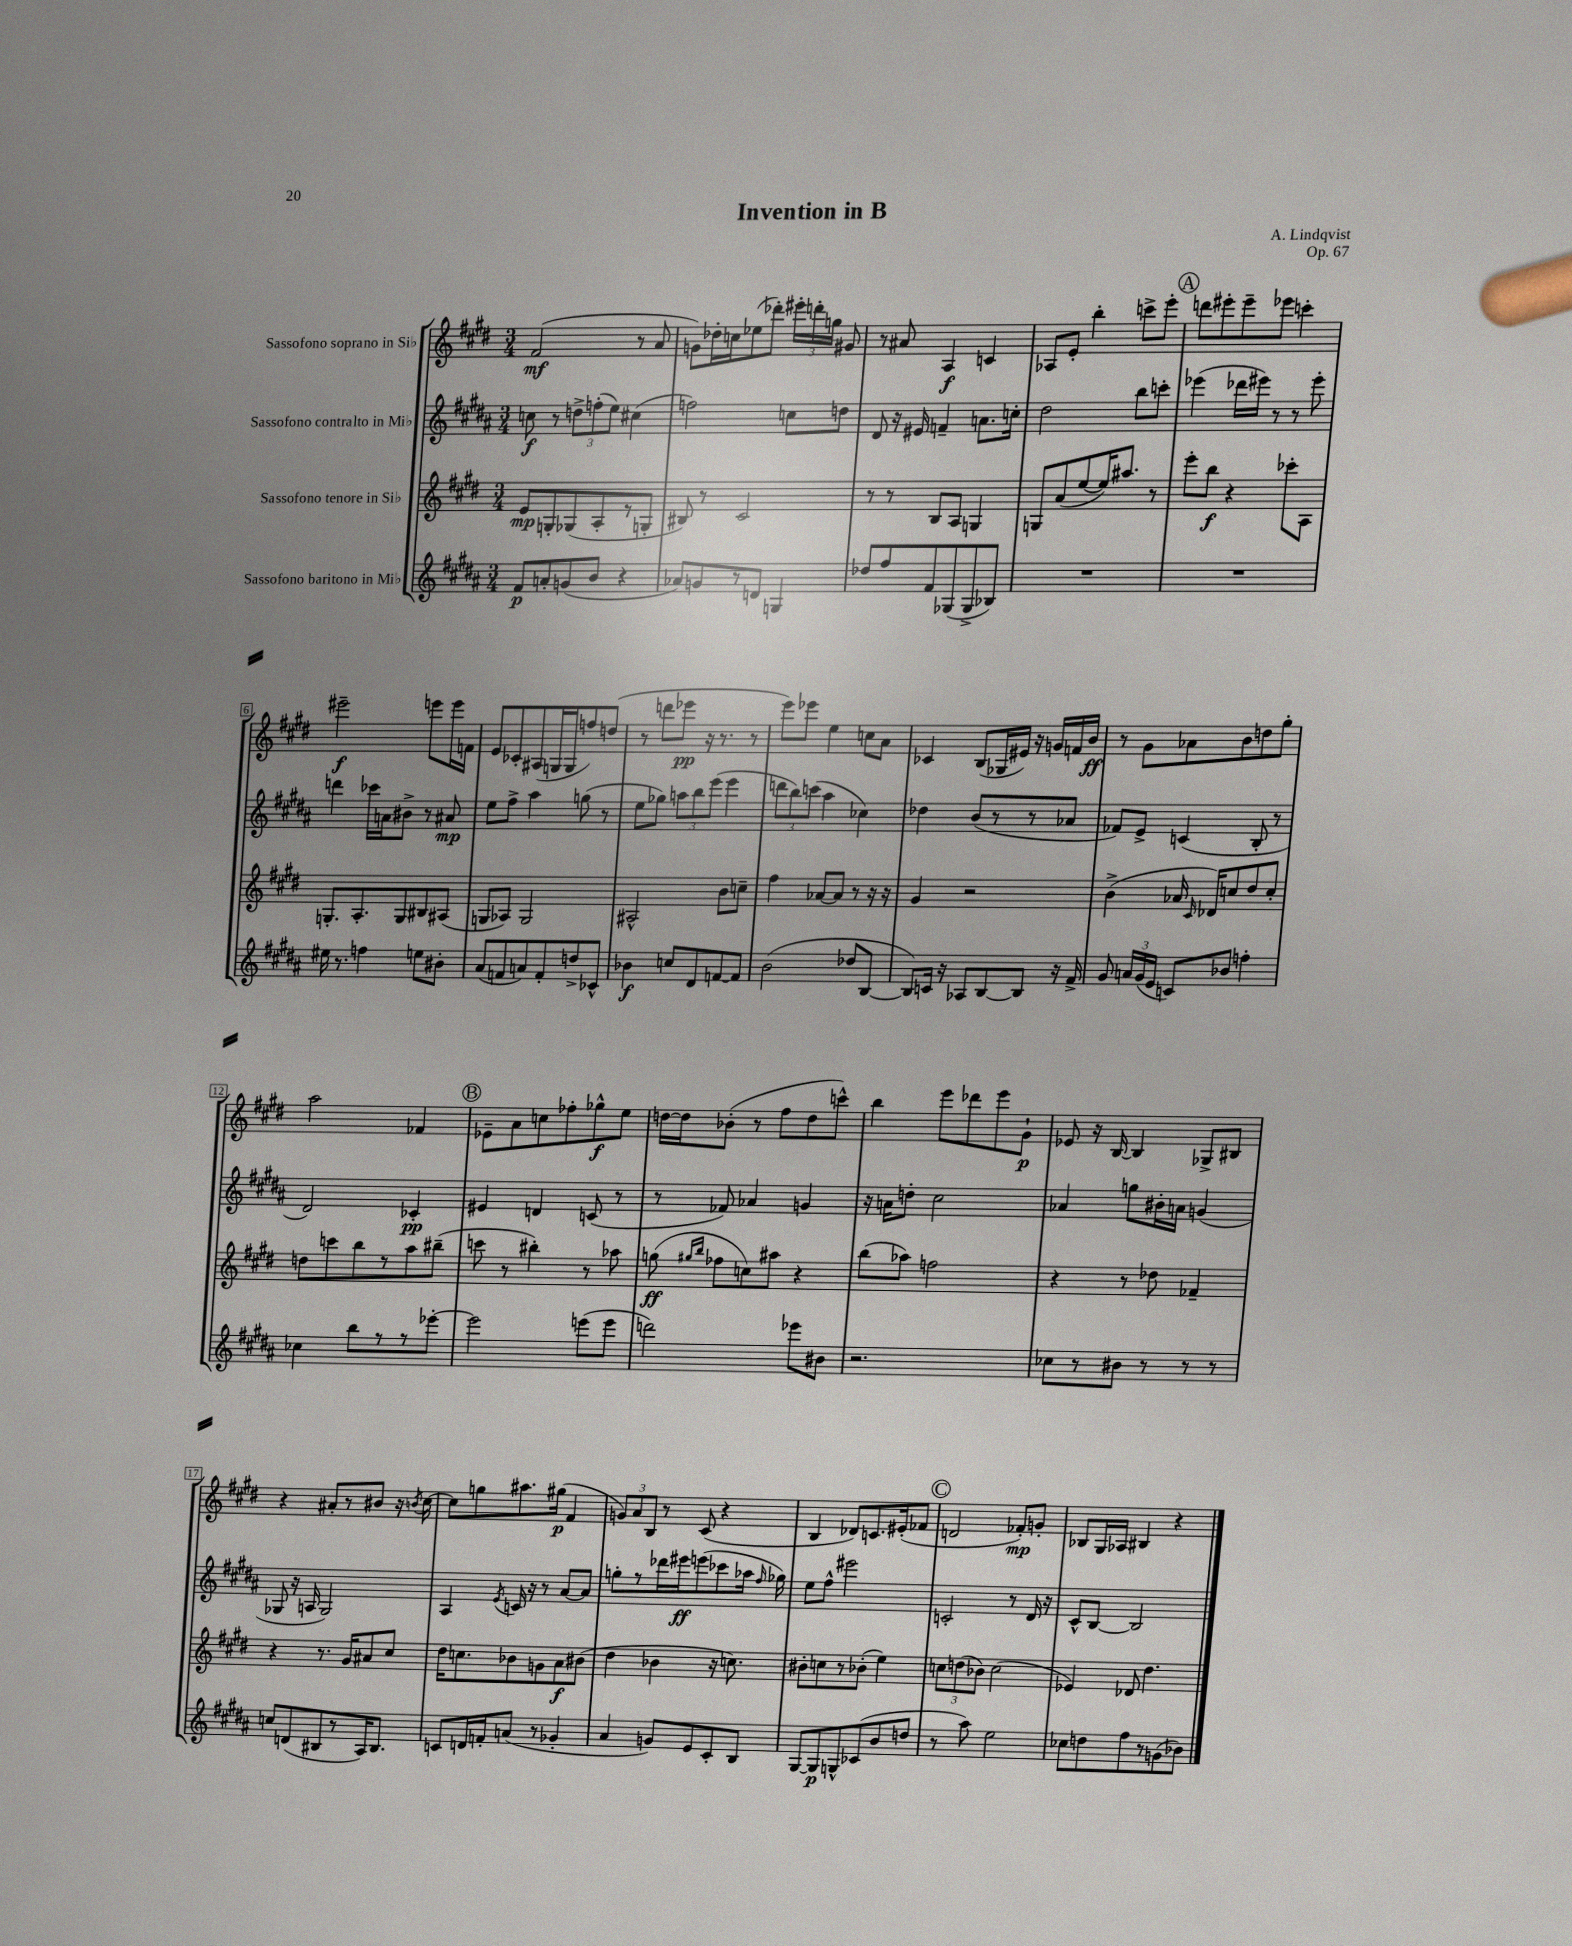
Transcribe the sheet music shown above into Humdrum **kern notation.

**kern	**kern	**kern	**kern
*staff4	*staff3	*staff2	*staff1
*clefG2	*clefG2	*clefG2	*clefG2
*k[f#c#g#d#a#]	*k[f#c#g#d#]	*k[f#c#g#d#a#]	*k[f#c#g#d#]
*M3/4	*M3/4	*M3/4	*M3/4
8f#	8e	8cc	(2f#
8a'	8G'	8r	.
(8g	(8G-	12dd^	.
.	.	(12ff'	.
8b	8A'	.	.
.	.	12ee)	.
4r	8r	(4cc#	8r
.	8G'	.	8a
=	=	=	=
8a-)	8B#)	2ff)	8g)
8g	8r	.	16dd-'
.	.	.	16cc
8r	2c#	.	(8ee-
8d	.	.	8ddd-')
4G	.	8cc	24eee#'
.	.	.	24ddd'
.	.	.	24gg
.	.	8dd	8g#
=	=	=	=
8dd-	8r	8d#	8r
8ff#	8r	16r	8a#
.	.	16e#	.
8f#	8B	4f~	4A
(8G-	8A	.	.
8G-^	4G	8.a	4c
8B-)	.	.	.
.	.	16cc'	.
=	=	=	=
2.r	8G	2dd#	8A-
.	(8a	.	8e'
.	[8ee	.	4bb'
.	16ee])	.	.
.	8.aa#	.	.
.	.	8bb	8ccc^
.	8r	8ccc'	8eee'
=	=	=	=
2.r	8eee'	(4eee-	8ddd
.	8bb	.	8eee#'
.	4r	16ddd-	8eee#~
.	.	16eee#)	.
.	.	8r	8eee-
.	8ccc-'	8r	4ccc'
.	8A	8eee#'	.
=	=	=	=
16ee#	8.G'	4ddd	2eee#~
8.r	.	.	.
.	8.A'	.	.
4ff	.	16ccc-	.
.	.	16a	.
.	8G	8b#^	.
8ee	8B#	8r	8eee
8b#'	(8A#	8a#	16eee
.	.	.	16f
=	=	=	=
(8a#	8G	8ee	8e
8f	8A-)	8ff#^	8c-'
8a)	2G	4aa#	(8A#
8f'	.	.	16G
.	.	.	16G
8dd^	.	(8gg	8ff)
8c-^^	.	8r	(8dd
=	=	=	=
4b-	2A#^^	8ee	8r
.	.	8gg-)	8ddd
8cc	.	12aa	8eee-
.	.	12bb	.
8d#	.	.	16r
.	.	(12eee	.
.	.	.	8.r
[8f	8b	4eee	.
8f]	8cc~	.	8r
=	=	=	=
(2b	4ff#	12ddd	8eee)
.	.	12bb)	.
.	.	.	8eee-
.	.	(12ccc	.
.	[8a-	4aa#	4ee
.	8a-]	.	.
8dd-	8r	4cc-)	8cc
[8B	16r	.	8a
.	16r	.	.
=	=	=	=
8B])	4g#	4dd-	4c-
16c	.	.	.
16r	.	.	.
8A-	2r	(8b	(8B
[8B	.	8r	16G-
.	.	.	16e#)
8B]	.	8r	16r
.	.	.	16g
16r	.	8a-	16f
16f#^	.	.	16b
=	=	=	=
8g#	(4b^	8f-)	8r
24a	.	8e^	8g#
(24g#	.	.	.
24e	.	.	.
8c)	16a-	(4c	8a-
.	16qqc#	.	.
.	16d-)	.	.
8b-	8cc	.	8b
4ff'	8dd#	8B'	8dd
.	8cc'	8r	8gg#'
=	=	=	=
4cc-	8dd	2d#)	2aa
.	8ccc	.	.
8bb	8bb	.	.
8r	8r	.	.
8r	8aa	4c-'	4f-
[8eee-'	(8bb#~	.	.
=	=	=	=
2eee-]	8ccc	4e#	8e-~
.	8r	.	8a
.	4bb#')	4d	8cc
.	.	.	8ff-'
(8eee	8r	(8c	8gg-^^
8eee	8aa-	8r	8ee
=	=	=	=
2ddd)	(8gg	8r	[16dd
.	.	.	16dd]
.	16qqgg#	.	.
.	16qqbb	.	.
.	8ff-	8f-)	(8b-'
.	8cc)	4a-	8r
.	8aa#	.	8ff#
8eee-	4r	4g	8dd
8b#	.	.	8ccc^^)
=	=	=	=
2.r	(8bb	16r	4bb
.	.	16a	.
.	8aa-)	8dd'	.
.	2ff	2cc#	8eee
.	.	.	8ddd-
.	.	.	8eee
.	.	.	8g#`
=	=	=	=
8cc-	4r	4a-	8e-
8r	.	.	16r
.	.	.	[16B
8b#	8r	8gg	4B]
8r	8dd-	16b#'	.
.	.	16a	.
8r	4f-~	(4g	8G-^
8r	.	.	8B#
=	=	=	=
8cc	4r	8G-	4r
(8d	.	16r	.
.	.	16A	.
8B#	8.r	2G-)	8a#'
8r	.	.	8r
.	16g#	.	.
16A#)	8a#	.	8b#
8.B#	.	.	.
.	8cc#	.	16r
.	.	.	8qb
.	.	.	[16cc#
=	=	=	=
8c	16dd#	4A#	8cc#]
.	8.cc	.	.
16d	.	.	8gg
16f'	.	.	.
.	.	8qe	.
(8a	8b-	16c	8.aa#
.	.	16r	.
8r	8g	8r	.
.	.	.	(16gg#
4g-'	8a	[8a#	4f#
.	(8b#	8a#]	.
=	=	=	=
4a#	4dd#	8gg'	12g)
.	.	.	12a
.	.	8r	.
.	.	.	12B
8g)	4b-	16ddd-	8r
.	.	16eee#	.
8e	.	(8eee	(8c#
8c#'	16r	8ccc-	4r
.	8.cc)	.	.
8B	.	16aa-	.
.	.	16qqff#	.
.	.	16gg-)	.
=	=	=	=
[8G#	8b#'	8ee	4B
8G#]	8cc	8ff#^^	.
8G^^	8r	2eee#	8d-)
(8c-	(8b-'	.	8.c
8b	4ee)	.	.
.	.	.	(16e#'
8dd	.	.	8f-
=	=	=	=
8r	12cc	2c'	2d
.	(12dd	.	.
8aa#)	.	.	.
.	12b-)	.	.
2ee	(2cc	.	.
.	.	8r	8f-')
.	.	16d#	8g'
.	.	16r	.
=	=	=	=
8cc-	4e-)	8c#^^	8B-
8dd	.	[8B	16G#
.	.	.	16A-
8ff#	8d-	2B]	4B#
8r	4.dd#	.	.
(8g	.	.	4r
8b-)	.	.	.
==	==	==	==
*-	*-	*-	*-
